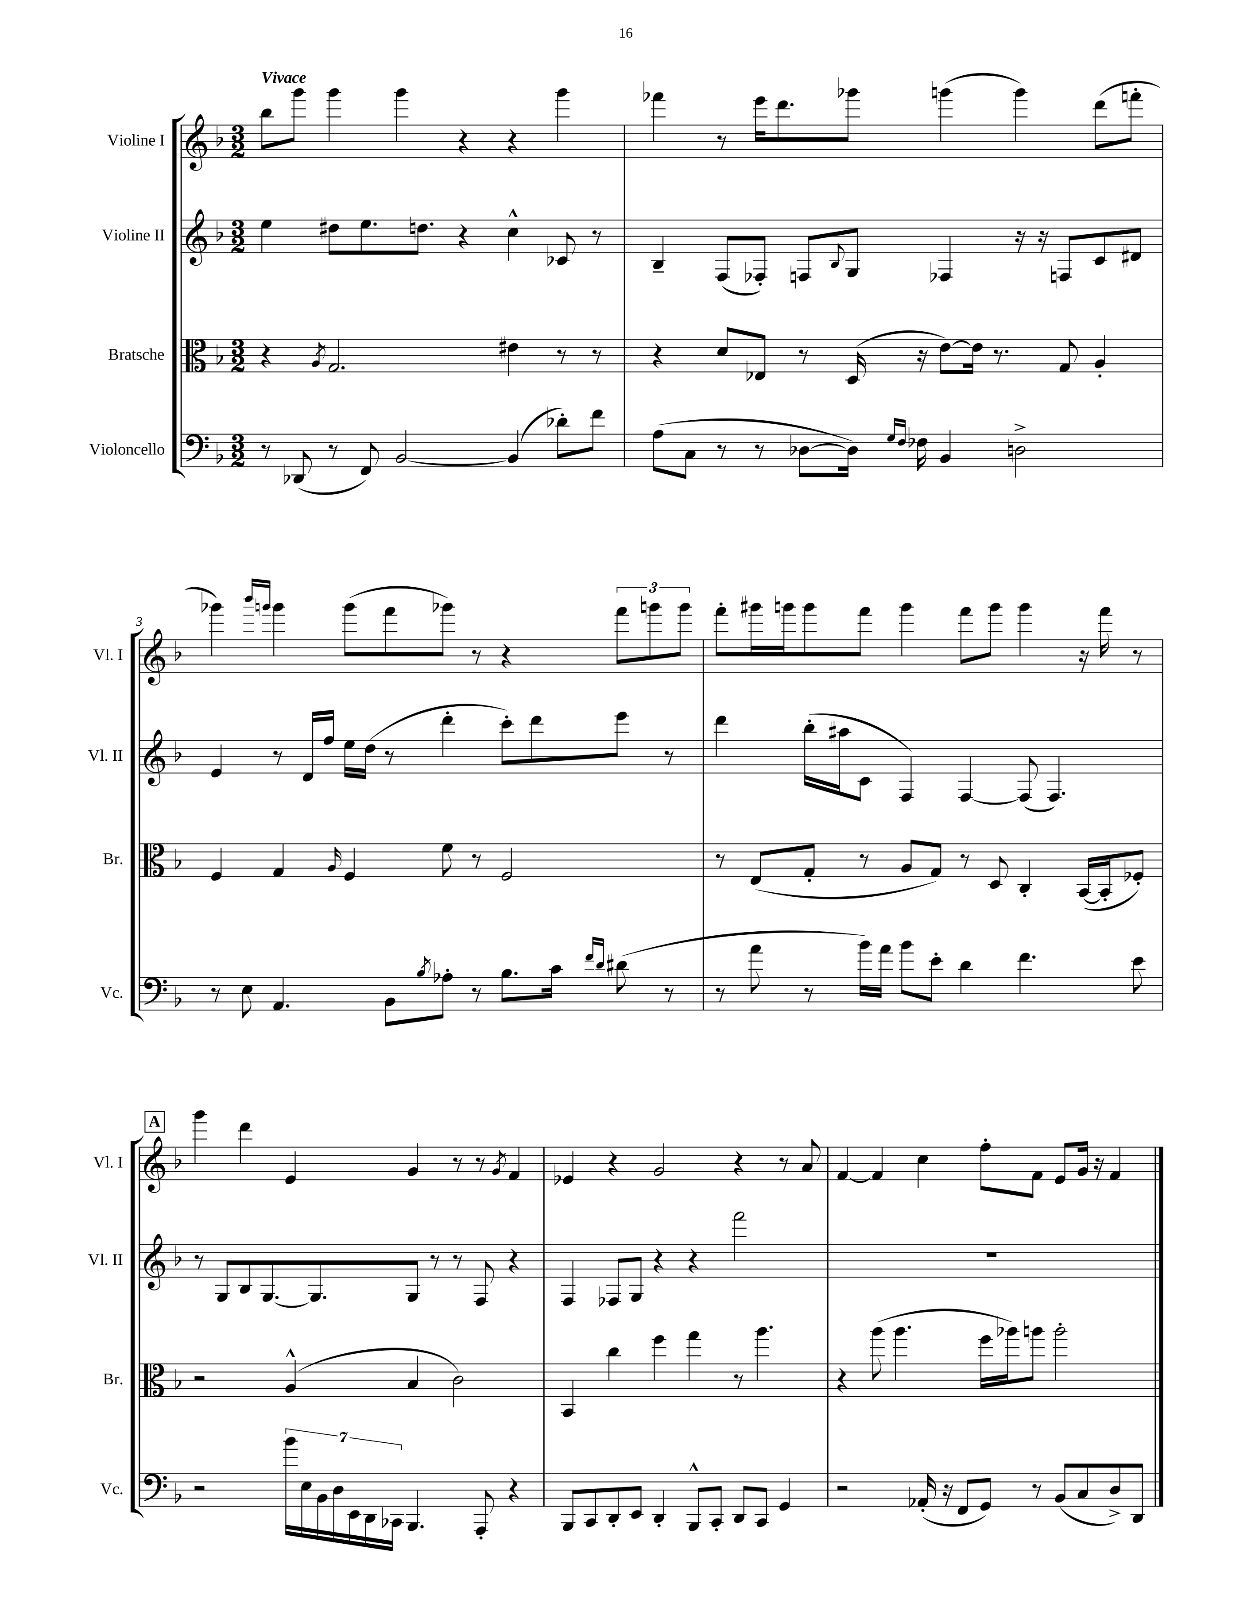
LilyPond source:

<<
\new StaffGroup <<
\new Staff = "s0" \with { instrumentName = "Violine I" shortInstrumentName = "Vl. I" } {
    \clef treble \key f \major \numericTimeSignature \time 3/2 \tempo "Vivace"
    bes''8 g'''8 g'''4 g'''4 r4 r4 g'''4 |
    fes'''4 r8 e'''16 d'''8. ges'''8 g'''4( g'''4) d'''8( f'''8-. |
    ges'''4) \grace { bes'''16 g'''16 } g'''4 g'''8( f'''8 ges'''8) r8 r4 \tuplet 3/2 { f'''8 g'''8 g'''8 } |
    f'''8-. gis'''16 g'''16 g'''8 f'''8 g'''4 f'''8 g'''8 g'''4 r16 f'''16 r8 |
    \mark \markup { \box "A" } g'''4 d'''4 e'4 g'4 r8 r8 \acciaccatura { g'8 } f'4 |
    ees'4 r4 g'2 r4 r8 a'8 |
    f'4~ f'4 c''4 f''8-. f'8 e'8 g'16 r16 f'4 \bar "|." |
}
\new Staff = "s1" \with { instrumentName = "Violine II" shortInstrumentName = "Vl. II" } {
    \clef treble \key f \major \numericTimeSignature \time 3/2
    e''4 dis''8 e''8. d''8. r4 c''4-^ ces'8 r8 |
    bes4-- f8( fes8-.) f8 \appoggiatura { bes8 } g8 fes4 r16 r16 f8 c'8 dis'8 |
    e'4 r8 d'16 f''16 e''16 d''16( r8 d'''4-. c'''8-.) d'''8 e'''8 r8 |
    d'''4 bes''16-.( ais''16 c'8 f4) f4~ f8( f4.) |
    \mark \markup { \box "A" } r8 g8 bes8 g8.~ g8. g8 r8 r8 f8 r4 |
    f4 fes8 g8 r4 r4 f'''2 |
    R1. \bar "|." |
}
\new Staff = "s2" \with { instrumentName = "Bratsche" shortInstrumentName = "Br." } {
    \clef alto \key f \major \numericTimeSignature \time 3/2
    r4 \acciaccatura { a8 } g2. eis'4 r8 r8 |
    r4 d'8 ees8 r8 d16( r16 e'8~) e'16 r8. g8 a4-. |
    f4 g4 \grace { a16 } f4 f'8 r8 f2 |
    r8 e8( g8-. r8 a8 g8) r8 d8 c4-. bes,16~( bes,16-. fes8-.) |
    \mark \markup { \box "A" } r2 a4-^( bes4 c'2) |
    bes,4 c''4 f''4 g''4 r8 a''4. |
    r4 a''8( a''4. f''16 aes''16) a''8 a''2-. \bar "|." |
}
\new Staff = "s3" \with { instrumentName = "Violoncello" shortInstrumentName = "Vc." } {
    \clef bass \key f \major \numericTimeSignature \time 3/2
    r8 des,8( r8 f,8) bes,2~ bes,4( des'8-.) f'8 |
    a8( c8 r8 r8 des8~ des16) \grace { g16 f16 } fes16 bes,4 d2-> |
    r8 e8 a,4. bes,8 \acciaccatura { bes8 } aes8-. r8 bes8. c'16 \grace { f'16 d'16 } dis'8( r8 |
    r8 a'8 r8 bes'16) a'16 bes'8 e'8-. d'4 f'4. e'8 |
    \mark \markup { \box "A" } r2 \tuplet 7/4 { bes'16 e16 bes,16 d16 e,16 d,16 ces,16 } bes,,4. a,,8-. r4 |
    bes,,8 c,8 d,8-. e,8 d,4-. bes,,8-^ c,8-. d,8 c,8 g,4 |
    r2 aes,16-.( r16 f,8 g,8) r8 bes,8( c8 d8->) d,8 \bar "|." |
}
>>
>>
